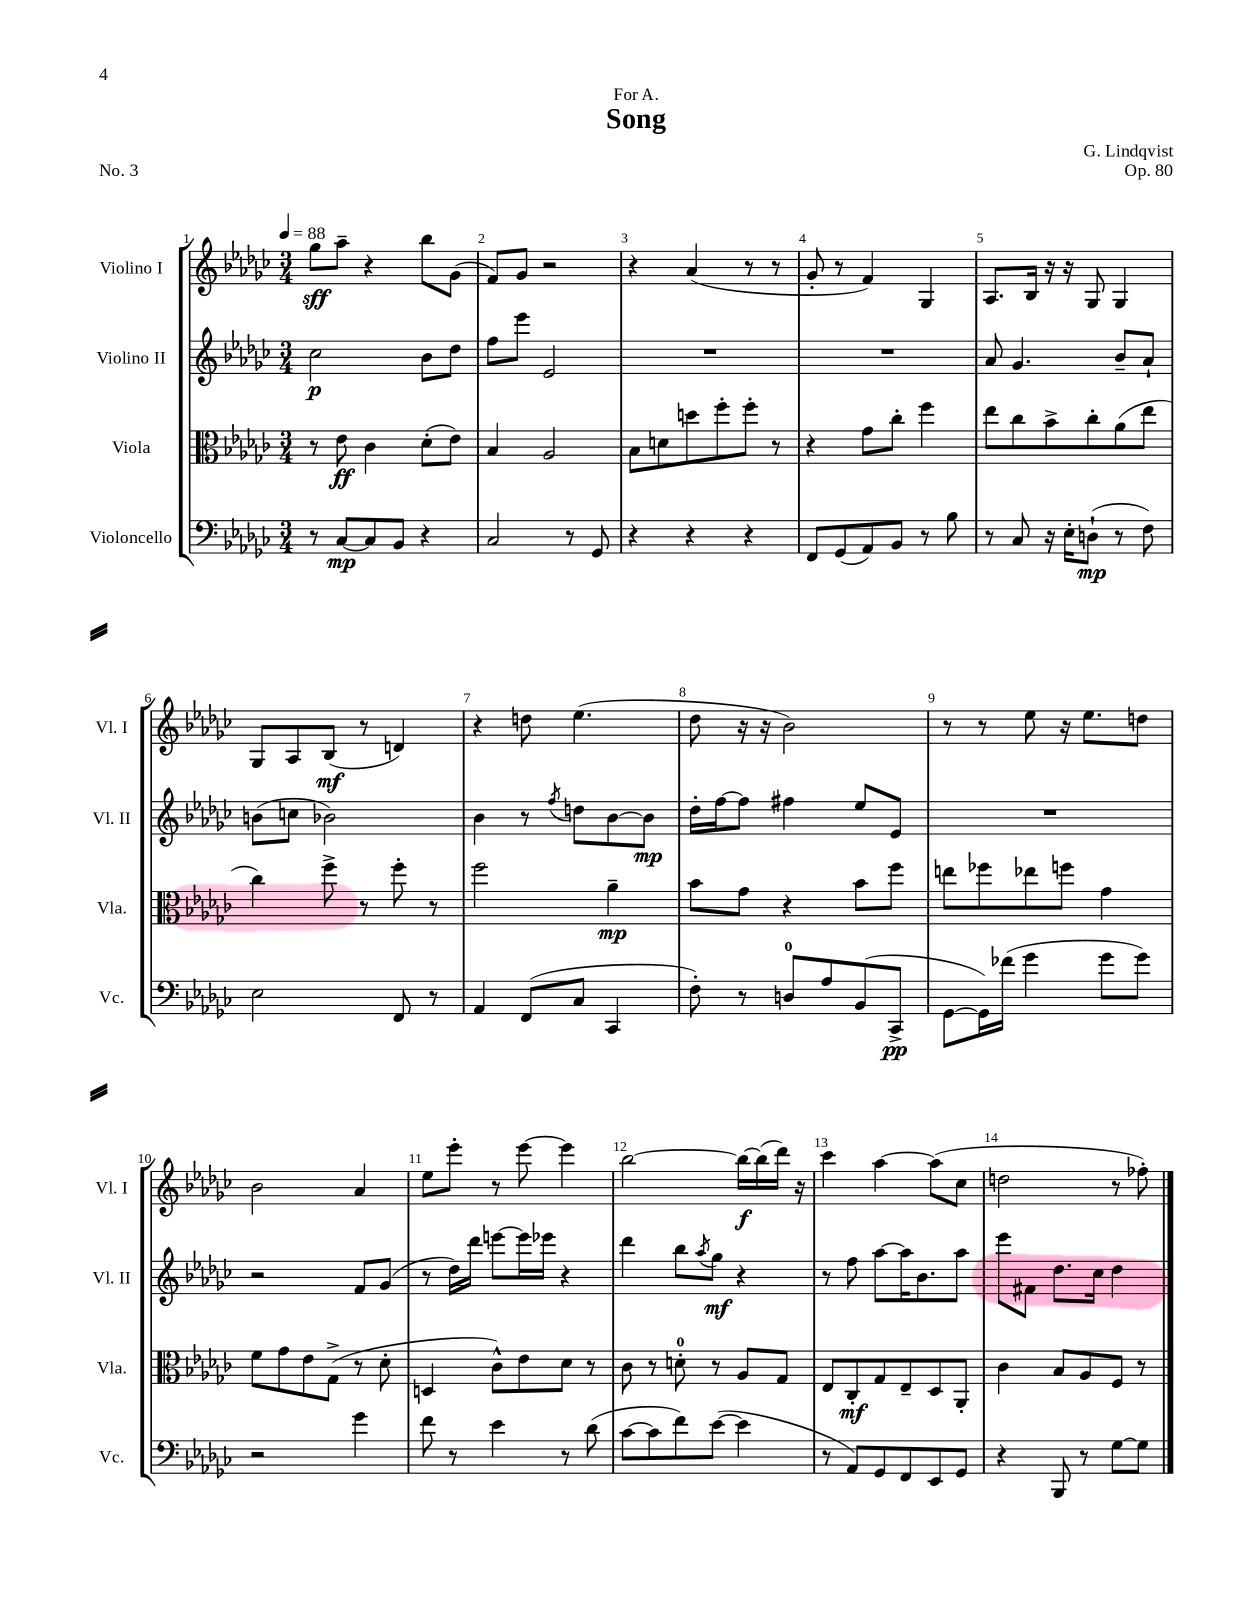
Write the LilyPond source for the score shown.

\header { title = "Song" composer = "G. Lindqvist" dedication = "For A." opus = "Op. 80" piece = "No. 3" }
<<
\new StaffGroup <<
\new Staff = "s0" \with { instrumentName = "Violino I" shortInstrumentName = "Vl. I" } {
    \clef treble \key ges \major \numericTimeSignature \time 3/4 \tempo 4 = 88
    ges''8\sff aes''8-- r4 bes''8 ges'8( |
    f'8) ges'8 r2 |
    r4 aes'4( r8 r8 |
    ges'8-. r8 f'4) ges4 |
    aes8. bes16 r16 r16 ges8 ges4 |
    ges8 aes8 bes8\mf( r8 d'4) |
    r4 d''8 ees''4.( |
    des''8 r16 r16 bes'2) |
    r8 r8 ees''8 r16 ees''8. d''8 |
    bes'2 aes'4 |
    ees''8 ees'''8-. r8 ees'''8~ ees'''4 |
    bes''2~ bes''16~\f bes''16( des'''16) r16 |
    ces'''4 aes''4~ aes''8( ces''8 |
    d''2 r8 fes''8-.) \bar "|." |
}
\new Staff = "s1" \with { instrumentName = "Violino II" shortInstrumentName = "Vl. II" } {
    \clef treble \key ges \major \numericTimeSignature \time 3/4
    ces''2\p bes'8 des''8 |
    f''8 ees'''8 ees'2 |
    R2. |
    R2. |
    aes'8 ges'4. bes'8-- aes'8-! |
    b'8( c''8 bes'2) |
    bes'4 r8 \acciaccatura { f''8 } d''8 bes'8~ bes'8\mp |
    des''16-. f''16~ f''8 fis''4 ees''8 ees'8 |
    R2. |
    r2 f'8 ges'8( |
    r8 des''16) des'''16 e'''8~ e'''16 ees'''16 r4 |
    des'''4 bes''8 \acciaccatura { aes''8 } ges''8\mf r4 |
    r8 f''8 aes''8~ aes''16 bes'8. aes''8 |
    ees'''8 fis'8 des''8. ces''16 des''4 \bar "|." |
}
\new Staff = "s2" \with { instrumentName = "Viola" shortInstrumentName = "Vla." } {
    \clef alto \key ges \major \numericTimeSignature \time 3/4
    r8 ees'8\ff ces'4 des'8-.( ees'8) |
    bes4 aes2 |
    bes8 d'8 d''8 f''8-. f''8-. r8 |
    r4 ges'8 ces''8-. f''4 |
    ees''8 ces''8 bes'8-> ces''8-. aes'8( ees''8 |
    ces''4) f''8-> r8 f''8-. r8 |
    f''2 aes'4--\mp |
    bes'8 ges'8 r4 bes'8 f''8 |
    e''8 fes''8 ees''8 f''8 ges'4 |
    f'8 ges'8 ees'8 ges8->( r8 des'8-. |
    d4 ces'8-^) ees'8 des'8 r8 |
    ces'8 r8 d'8-0-. r8 aes8 ges8 |
    ees8 ces8-.\mf ges8 ees8-- des8 aes,8-. |
    ces'4 bes8 aes8 f8 r8 \bar "|." |
}
\new Staff = "s3" \with { instrumentName = "Violoncello" shortInstrumentName = "Vc." } {
    \clef bass \key ges \major \numericTimeSignature \time 3/4
    r8 ces8~\mp ces8 bes,8 r4 |
    ces2 r8 ges,8 |
    r4 r4 r4 |
    f,8 ges,8( aes,8) bes,8 r8 bes8 |
    r8 ces8 r16 ees16-. d8-!\mp( r8 f8) |
    ees2 f,8 r8 |
    aes,4 f,8( ces8 ces,4 |
    f8-.) r8 d8-0 aes8 bes,8( ces,8->\pp |
    ges,8~ ges,16) fes'16( ges'4 ges'8 ges'8) |
    r2 ges'4 |
    f'8 r8 ees'4 r8 des'8( |
    ces'8~ ces'8 f'8) ees'8~( ees'4 |
    r8 aes,8) ges,8 f,8 ees,8 ges,8 |
    r4 bes,,8 r8 ges8~ ges8 \bar "|." |
}
>>
>>
\layout { \context { \Score \override BarNumber.break-visibility = ##(#f #t #t) barNumberVisibility = #all-bar-numbers-visible } }
